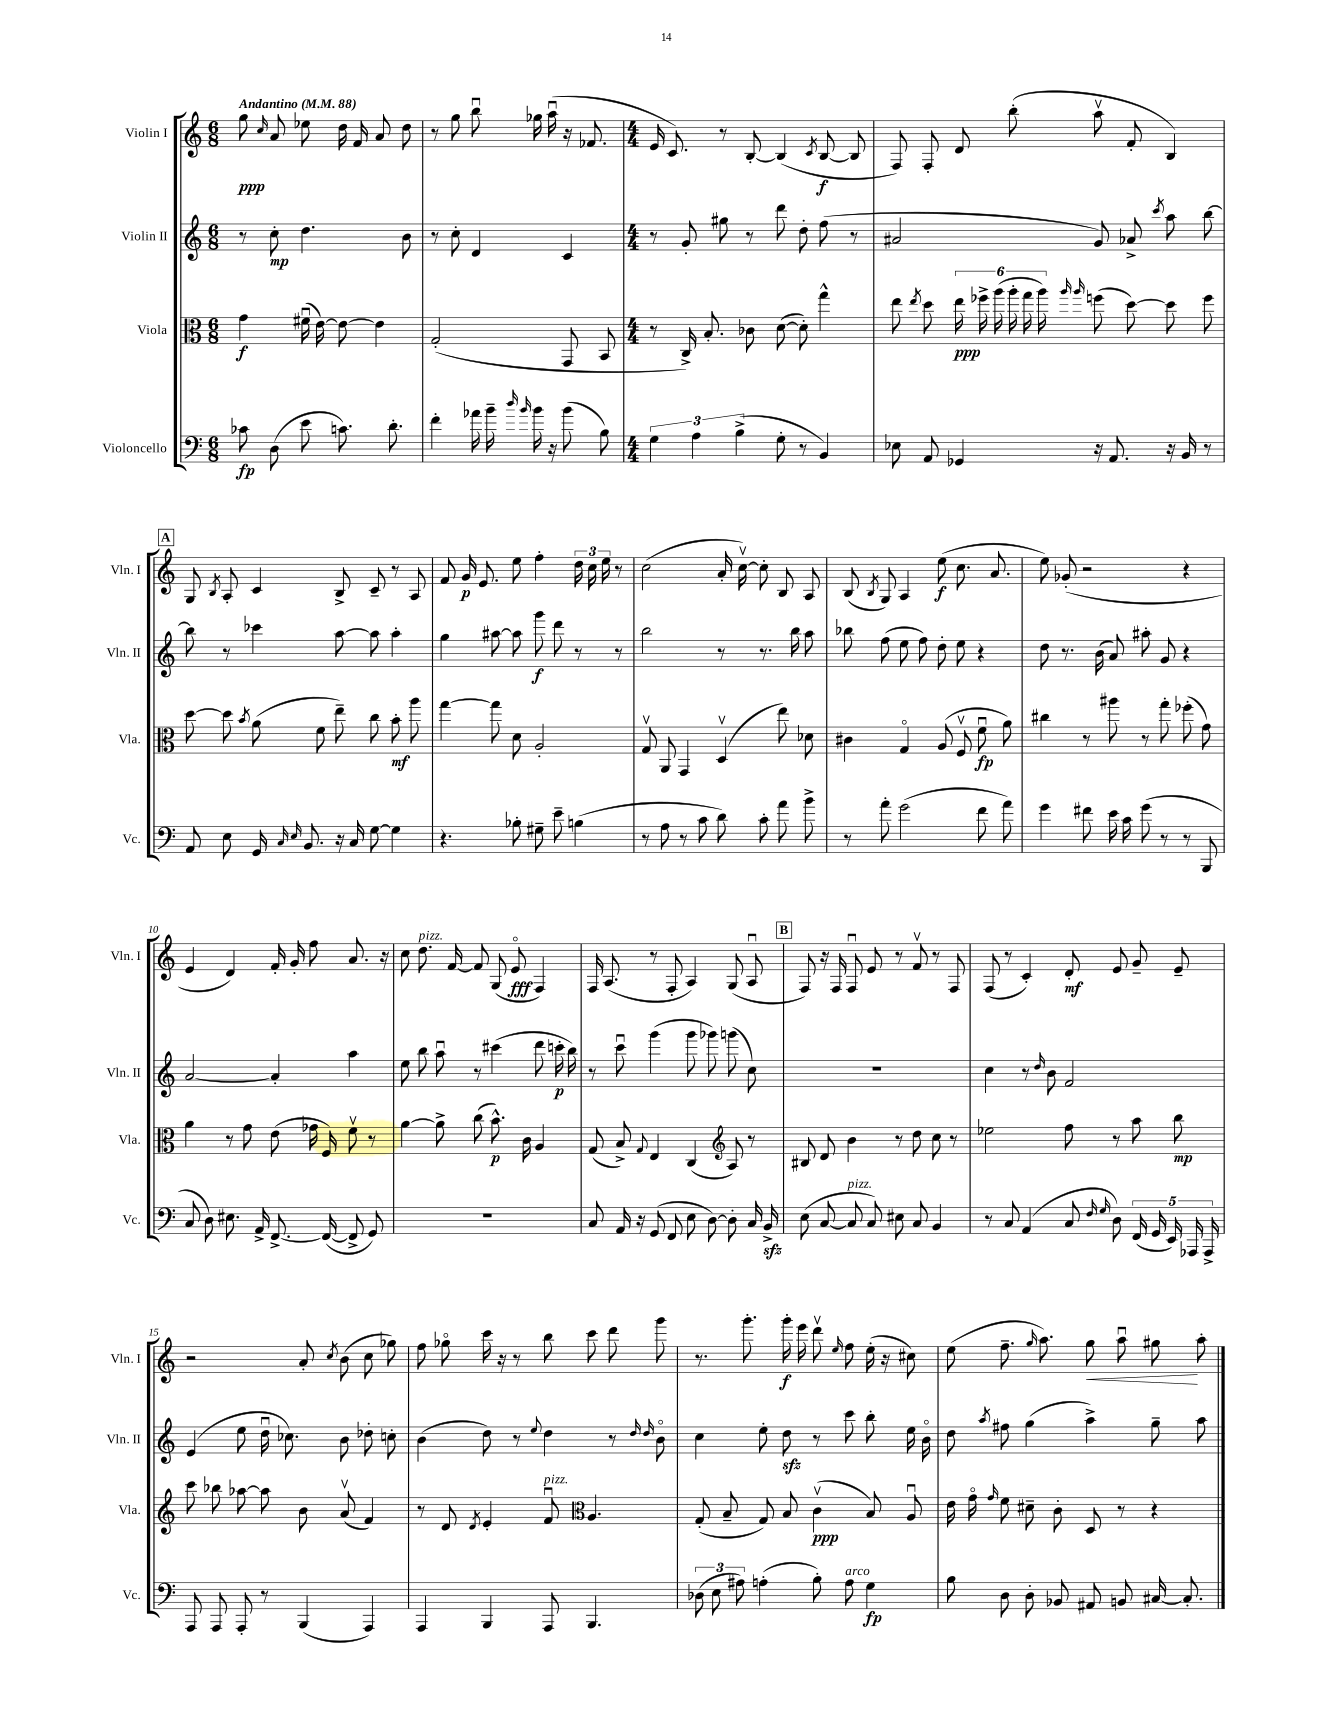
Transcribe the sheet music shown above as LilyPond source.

<<
\new StaffGroup <<
\new Staff = "s0" \with { instrumentName = "Violin I" shortInstrumentName = "Vln. I" } {
    \clef treble \key c \major \numericTimeSignature \time 6/8 \tempo "Andantino" 4 = 88
    \autoBeamOff g''8\ppp \grace { c''16 } a'8 ees''8 d''16 f'16 a'8 d''8 |
    r8 g''8 b''8\downbow ges''16 a''16\downbow( r16 fes'8. |
    \numericTimeSignature \time 4/4 e'16 c'8.) r8 b8~-. b4( \acciaccatura { c'8 } b8~\f b8 |
    f8) f8-. d'8 b''8-.( a''8\upbow f'8-. b4) |
    \mark \markup { \box "A" } g8 \acciaccatura { b8 } a8-. c'4 b8-> c'8-- r8 a8 |
    f'8 g'16\p e'8. e''8 f''4-. \tuplet 3/2 { d''16 c''16 e''16 } r8 |
    c''2( a'16-. c''16~\upbow) c''8-. b8 a8 |
    b8( \acciaccatura { b8 } g8) a4 e''8\f( c''8. a'8. |
    e''8) ges'8-.( r2 r4 |
    e'4 d'4) f'16-. g'16-. f''8 a'8. r16 |
    c''8 d''8.^\markup { \italic "pizz." } f'16~ f'8 g8( e'8\flageolet\fff f4) |
    f16 a8.( r8 f8-. a4) g8( a8\downbow |
    \mark \markup { \box "B" } f8) r16 f16 f8\downbow e'8 r8 f'8\upbow r8 f8 |
    f8( r8 c'4-.) d'8-.\mf e'8 g'8-- e'8-- |
    r2 a'8-. \acciaccatura { c''8 } b'8( c''8 ges''8) |
    f''8 ges''8\flageolet c'''16 r16 r8 b''8 c'''8 d'''8 g'''8 |
    r8. g'''8.-. g'''16-.\f e'''16 d'''8\upbow \grace { e''16 } f''8 e''16-.( r16 cis''8) |
    e''8( f''8.-- \grace { g''16 } a''8.) g''8\< a''8\downbow gis''8\! a''8-. \bar "|." |
}
\new Staff = "s1" \with { instrumentName = "Violin II" shortInstrumentName = "Vln. II" } {
    \clef treble \key c \major \numericTimeSignature \time 6/8
    \autoBeamOff r8 c''8-.\mp d''4. b'8 |
    r8 c''8-. d'4 c'4 |
    \numericTimeSignature \time 4/4 r8 g'8-. gis''8 r8 d'''8 d''8-. f''8( r8 |
    ais'2 g'8) aes'8-> \acciaccatura { c'''8 } a''8 b''8~ |
    \mark \markup { \box "A" } b''8 r8 ces'''4 a''8~ a''8 a''4-. |
    g''4 ais''8~ ais''8 g'''8\f d'''8 r8 r8 |
    b''2 r8 r8. b''16 a''8 |
    bes''8 f''8( e''8 f''8) d''8-. e''8 r4 |
    d''8 r8. b'16( a'8) ais''8-. g'8 r4 |
    a'2~ a'4-. a''4 |
    e''8 b''8 a''8\downbow r8 cis'''4( d'''8 c'''16-.\p b''16) |
    r8 c'''8\downbow g'''4( g'''8 ges'''8) g'''8( c''8) |
    \mark \markup { \box "B" } R1 |
    c''4 r8 \grace { d''16 } b'8 f'2 |
    e'4( e''8 d''16\downbow ces''8.) b'8 des''8-. c''8-. |
    b'4( d''8) r8 \appoggiatura { e''8 } d''4 r8 \grace { d''16 d''16 } b'8\flageolet |
    c''4 e''8-. d''8\sfz r8 c'''8 b''8-. e''16 b'16\flageolet |
    d''8 \acciaccatura { a''8 } fis''8 g''4( a''4->) g''8-- a''8 \bar "|." |
}
\new Staff = "s2" \with { instrumentName = "Viola" shortInstrumentName = "Vla." } {
    \clef alto \key c \major \numericTimeSignature \time 6/8
    \autoBeamOff g'4\f fis'16\downbow( e'16~) e'8~ e'4 |
    g2-.( g,8 b,8 |
    \numericTimeSignature \time 4/4 r8 c16->) b8.-. ces'8 d'8~( d'8-.) g''4-^ |
    e''8 \acciaccatura { e''8 } d''8 \tuplet 6/4 { e''16\ppp fes''16-> a''16( a''16-. g''16 a''16) } \grace { a''16 a''16 } f''8( d''8~) d''8 f''8 |
    \mark \markup { \box "A" } d''8~ d''8 \acciaccatura { b'8 } a'8( f'8 e''8--) c''8 b'8-.\mf a''8 |
    g''4~ g''8 d'8 a2-. |
    g8\upbow a,8 g,4 d4\upbow( e''8) des'8 |
    cis'4 g4\flageolet a8( f8\upbow f'8\downbow\fp a'8) |
    cis''4 r8 ais''8 r8 g''8-. fes''8-.( g'8) |
    a'4 r8 g'8 e'8( ges'16 f16) f'8\upbow r8 |
    a'4~ a'8-> c''8( b'8.-^\p) c'16 a4 |
    g8( b8->) \appoggiatura { g8 } e4 c4( \clef treble a8) r8 |
    \mark \markup { \box "B" } bis8 d'8 b'4 r8 d''8 c''8 r8 |
    ees''2 f''8 r8 a''8 b''8\mp |
    c'''8 bes''8 aes''8~ aes''8 b'8 a'8\upbow( f'4) |
    r8 d'8 \acciaccatura { d'8 } e'4-. f'8\downbow^\markup { \italic "pizz." } \clef alto a4. |
    g8-.( b8-- g8) b8 c'4\upbow\ppp( b8) a8\downbow |
    e'16 g'16\flageolet \grace { g'16 } f'8 dis'8-- c'8-. d8 r8 r4 \bar "|." |
}
\new Staff = "s3" \with { instrumentName = "Violoncello" shortInstrumentName = "Vc." } {
    \clef bass \key c \major \numericTimeSignature \time 6/8
    \autoBeamOff ces'8\fp d8( e'8 c'8.) d'8.-. |
    f'4-. aes'16 b'16-- \grace { d''16 b'16 } b'16 r16 b'8( b8) |
    \numericTimeSignature \time 4/4 \tuplet 3/2 { g4 a4 b4->( } g8-. r8 b,4) |
    ees8 a,8 ges,4 r16 a,8. r16 b,16 r8 |
    \mark \markup { \box "A" } a,8 e8 g,16 \grace { c16 e16 } b,8. r16 c16 g8~ g4 |
    r4. bes8-. gis8-- e'8-- b4( |
    r8 a8 r8 c'8 d'8) c'8-. a'8 b'8-> |
    r8 a'8-. g'2( f'8 a'8) |
    g'4 fis'8 e'16 c'16 g'8( r8 r8 b,,8 |
    c8 d8) eis8. a,16-> f,8.~-> f,16~( f,8-> g,8) |
    R1 |
    c8 a,16 r16 g,8( f,8 e8 d8~) d8-. c16 b,16->\sfz |
    \mark \markup { \box "B" } e8( c8~ c8^\markup { \italic "pizz." } c8) eis8 c8 b,4 |
    r8 c8 a,4( c8 \grace { f16 g16 } d8) \tuplet 5/4 { f,16( g,16 e,16) aes,,16 aes,,16-> } |
    a,,8 a,,8 a,,8-. r8 b,,4( a,,4) |
    a,,4 b,,4 a,,8 b,,4. |
    \tuplet 3/2 { des8( e8 ais8) } a4-.( b8-.) a8^\markup { \italic "arco" } g4\fp |
    b8 d8 d8-. bes,8 ais,8 b,8 cis16~ cis8.-. \bar "|." |
}
>>
>>
